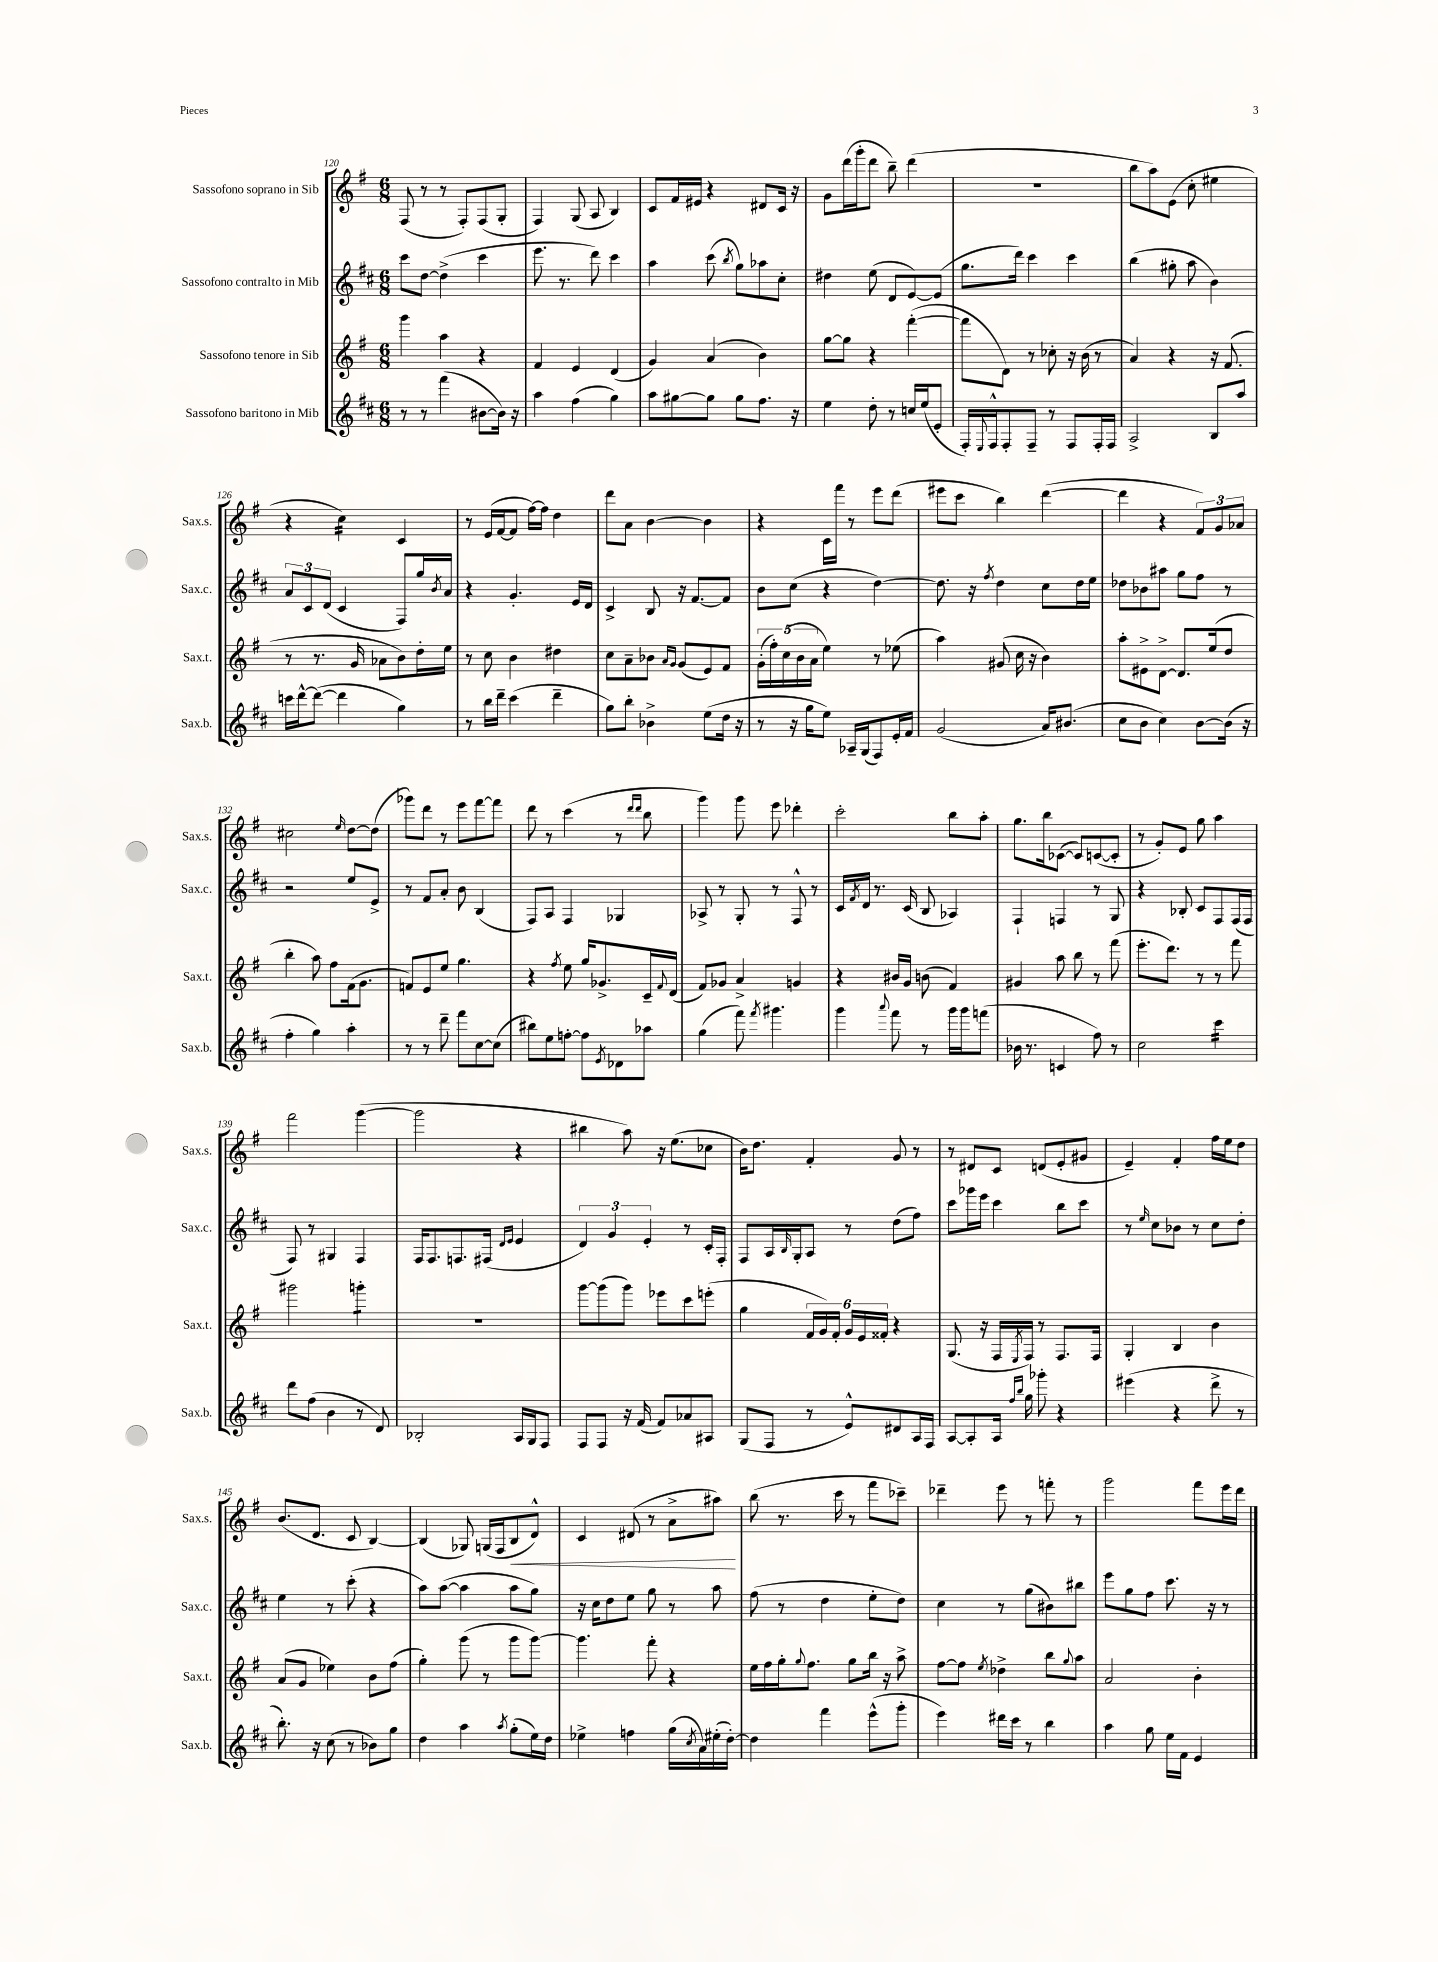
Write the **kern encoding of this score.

**kern	**kern	**kern	**kern
*staff4	*staff3	*staff2	*staff1
*clefG2	*clefG2	*clefG2	*clefG2
*k[f#c#]	*k[f#]	*k[f#c#]	*k[f#]
*M6/8	*M6/8	*M6/8	*M6/8
8r	4ggg	8ccc#	(8F#
8r	.	[8dd	8r
(4fff#	4aa	(4dd^]	8r
.	.	.	8F#')
[8b#	4r	4ccc#	(8F#
16b#])	.	.	8G'
16r	.	.	.
=	=	=	=
4aa	4f#	8.eee	4F#)
.	.	8.r	.
(4ff#	4e	.	(8G
.	.	8ddd)	8A
4gg)	(4d	4ccc#	4B)
=	=	=	=
8aa	4g)	4aa	8c
[8gg#	.	.	16f#
.	.	.	16e#
8gg#]	(4a	(8ccc#	4r
.	.	8qbb	.
8gg#	.	8gg)	.
8.ff#	4b)	8aa-	8d#
.	.	8cc#'	16c
16r	.	.	16r
=	=	=	=
4ee	[8gg	4dd#	8g
.	8gg]	.	(16ddd
.	.	.	16ggg'
8dd'	4r	(8ee	8ddd
8r	.	8d	8bb~)
16cc	([4fff#'	[8e)	(4ddd
(16ee	.	.	.
8e'	.	(8e]	.
=	=	=	=
16F#')	8fff#]	8.gg	2.r
8qqE	.	.	.
16F#^^	.	.	.
8F#'	8d)	.	.
.	.	16ddd)	.
8F#~	8r	4ccc#	.
8r	8cc-'	.	.
8F#	16r	4ccc#	.
.	(16b	.	.
16F#'	8r	.	.
16F#	.	.	.
=	=	=	=
2A^	4a)	(4bb	8bb
.	.	.	8aa)
.	4r	8gg#'	(8e
.	.	8aa	8cc'
8B	16r	4b)	4ee#
.	(8.f#	.	.
8aa	.	.	.
=	=	=	=
16ccc	8r	12a	4r
[16ddd^^	.	.	.
.	.	12c#	.
(8ddd_	8.r	.	.
.	.	(12d	.
4ddd]	.	4c#	4cc)
.	16g	.	.
.	8a-	.	.
4gg)	8b)	8F#)	4c
.	16dd'	16gg	.
.	.	8qb	.
.	16ee	16a	.
=	=	=	=
8r	8r	4r	8r
16bb	8cc	.	(16e
16ddd~	.	.	[16f#
(4ccc#	4b	4.g'	8f#]
.	.	.	[16ff#)
.	.	.	16ff#]
4ddd~	4dd#	.	4dd
.	.	16e	.
.	.	16d	.
=	=	=	=
8gg)	8cc	4c#^	8ddd
8bb'	8a~	.	8a
4b-^	8b-	8B	[4b
.	16qqa	.	.
.	16qqg	.	.
.	(8g	16r	.
.	.	[8.f#	.
(8ee	8e)	.	4b]
16dd	8f#	8f#]	.
16r	.	.	.
=	=	=	=
8r	(20g'	8b	4r
.	20ff#')	.	.
.	(20cc	.	.
16r	.	(8cc#	.
.	20b	.	.
16gg	.	.	.
.	20a	.	.
8ee)	4ee)	4r	16c
.	.	.	16fff#
16A-~	.	.	8r
(16G	.	.	.
8F#)	8r	[4dd)	8eee
16e'	(8ee-	.	(8ddd
16f#	.	.	.
=	=	=	=
(2g	4aa)	8.dd]	8eee#
.	.	.	8ccc
.	.	16r	.
.	.	8qff#	.
.	(8g#	4dd	4bb)
.	16cc	.	.
.	16r	.	.
16a)	4b)	8cc#	([4ddd
(8.b#	.	.	.
.	.	16dd	.
.	.	16ee	.
=	=	=	=
8cc#	8aa'	8dd-	4ddd]
8b	8e#^	8b-	.
4cc#)	[8d^	8aa#	4r
.	8.d]	8gg	.
[8b	.	8ff#	12f#)
.	(16ee	.	.
.	.	.	12g
(16b]	8dd	8r	.
.	.	.	12a-
16r	.	.	.
=	=	=	=
4ff#'	4bb'	2r	2cc#
4gg)	8aa)	.	.
.	8ff#	.	.
.	.	.	16qqee
4aa'	(16f#	8ee	[8dd
.	8.g	.	.
.	.	8e^	(8dd]
=	=	=	=
8r	8f)	8r	8ggg-)
8r	8e	8f#	8ddd
8ddd~	8ee	8a'	8r
8fff#	4.gg	8b	8eee
[8cc#	.	(4B	[8fff#
(8cc#]	.	.	8fff#]
=	=	=	=
8bb#)	4r	8F#)	8ddd
8ee	.	8A	8r
.	8qff#	.	.
[8ff'	8ee	4F#	(4ccc
8ff]	16gg	.	.
.	8.g-^	.	.
8qe	.	.	.
8d-	.	4G-	8r
.	.	.	16qqddd
.	.	.	16qqddd
8aa-	16c~	.	8bb
.	8qqf#	.	.
.	(16d	.	.
=	=	=	=
(4gg	8f#)	8A-^	4ggg)
.	8g-	8r	.
8fff#)	4a^	8G'	8ggg
8qfff#	.	.	.
4.ggg#	.	8r	8eee
.	4g	8F#^^	4ddd-'
.	.	8r	.
=	=	=	=
4ggg	4r	16c#	2ccc'
.	.	8qf#	.
.	.	16d	.
.	.	8.r	.
8qqaaa	.	.	.
8fff#	16b#	.	.
.	16g	(16c#	.
8r	(8b	8B	.
16ggg	4f#)	4A-)	8bb
16ggg	.	.	.
(8fff	.	.	8aa'
=	=	=	=
16b-	4g#	4F#`	8.gg
8.r	.	.	.
.	.	.	16bb
4c	8aa	4F	([8c-
.	8bb	.	8c-])
8ff#)	8r	8r	([8c
8r	(8fff#	8G	8c']
=	=	=	=
2cc#	8.eee'	4r	8r
.	.	.	8g')
.	8.ddd)	.	.
.	.	8B-'	8e
.	8r	8c#	8gg
4ccc#	8r	8F#	4aa
.	8fff#	(16F#	.
.	.	16F#	.
=	=	=	=
8ddd	2ggg#	8F#)	2fff#
(8ff#	.	8r	.
4b	.	4G#	.
8r	4ggg'	4F#	([4ggg
8d)	.	.	.
=	=	=	=
2B-'	2.r	16F#	2ggg]
.	.	8.F#	.
.	.	8.F	.
.	.	(16F#	.
.	.	16qqd	.
.	.	16qqe	.
16A	.	4e	4r
16G	.	.	.
8F#	.	.	.
=	=	=	=
8F#	[8ggg	6d)	4bb#
8F#	(8ggg]	.	.
.	.	6g	.
16r	8ggg)	.	8aa)
(16f#	.	.	.
.	.	6e'	.
8f#)	8eee-	.	16r
.	.	.	(8.ee
8a-	8ccc	8r	.
8A#	(8eee'	16c#'	8cc-
.	.	16F#'	.
=	=	=	=
(8G	4gg	8F#	16b)
.	.	.	8.dd
8F#	.	16A	.
.	.	16qqB	.
.	.	16G'	.
8r	24f#	8A	4f#'
.	24g)	.	.
.	24f#'	.	.
8e^^)	24g	8r	.
.	24e	.	.
.	24f##'	.	.
8d#	4r	(8dd	8g
16A	.	8ff#)	8r
16F#	.	.	.
=	=	=	=
[8A	(8.G	8ccc#	8r
8A']	.	16ggg-	8d#
.	16r	16eee	.
16A	16F#	4ccc#	8c
16qqff#	.	.	.
16qqbb	8qE	.	.
16gg	16F#)	.	.
8ggg-'	8r	.	(8d
4r	8.F#	8bb	8e'
.	.	8ccc#	8g#
.	16F#	.	.
=	=	=	=
(4eee#	4G'	8r	4e~)
.	.	16qqee	.
.	.	8cc#	.
4r	4B	8b-	4f#'
.	.	8r	.
8ddd^	4b	8cc#	16ff#
.	.	.	16ee
8r	.	8dd'	8dd
=	=	=	=
8.bb')	(8a	4ee	(8.b
.	8g	.	.
16r	.	.	8.d
(8cc#	4ee-)	8r	.
8r	.	(8ccc#'	8c
8b-)	8b	4r	[4B)
8gg	(8ff#	.	.
=	=	=	=
4dd	4gg')	8aa)	(4B]
.	.	([8aa	.
4aa	(8ggg	4aa]	8G-)
.	8r	.	(16G
.	.	.	16F#
8qaa	.	.	.
(8gg'	8ggg	8aa	8B
16ee)	[8ggg)	8gg)	8d^^)
16dd	.	.	.
=	=	=	=
4ee-^	4.ggg]	16r	4c
.	.	16cc#	.
.	.	8dd	.
4ff	.	8ee	(8d#
.	8fff#'	8gg	8r
(16gg	4r	8r	8a^
8qcc#	.	.	.
16a)	.	.	.
(16ee#'	.	8aa	8aa#)
[16dd')	.	.	.
=	=	=	=
4dd]	16ee	(8ff#	(8bb
.	16ff#	.	.
.	16gg'	8r	8.r
.	8qqgg	.	.
.	8.ff#	.	.
4fff#	.	4dd	.
.	.	.	16ccc
.	8gg	.	8r
(8eee^^	16bb	8ee'	8fff#
.	16r	.	.
8ggg'	8aa^	8dd)	8ccc-~)
=	=	=	=
4eee)	[8ff#	4cc#	4ddd-~
.	8ff#]	.	.
.	8qee	.	.
16ddd#	4dd-^	8r	8eee
16ccc#	.	.	.
8r	.	(8gg	8r
4bb	8bb	8b#)	8fff'
.	8qqgg	.	.
.	8aa	8bb#	8r
=	=	=	=
4aa	2a	8eee	2ggg
.	.	8gg	.
8gg	.	8ff#	.
16ee	.	8.ccc#	.
16f#	.	.	.
4e	4b'	.	8fff#
.	.	16r	.
.	.	8r	16eee
.	.	.	16ddd
==	==	==	==
*-	*-	*-	*-
